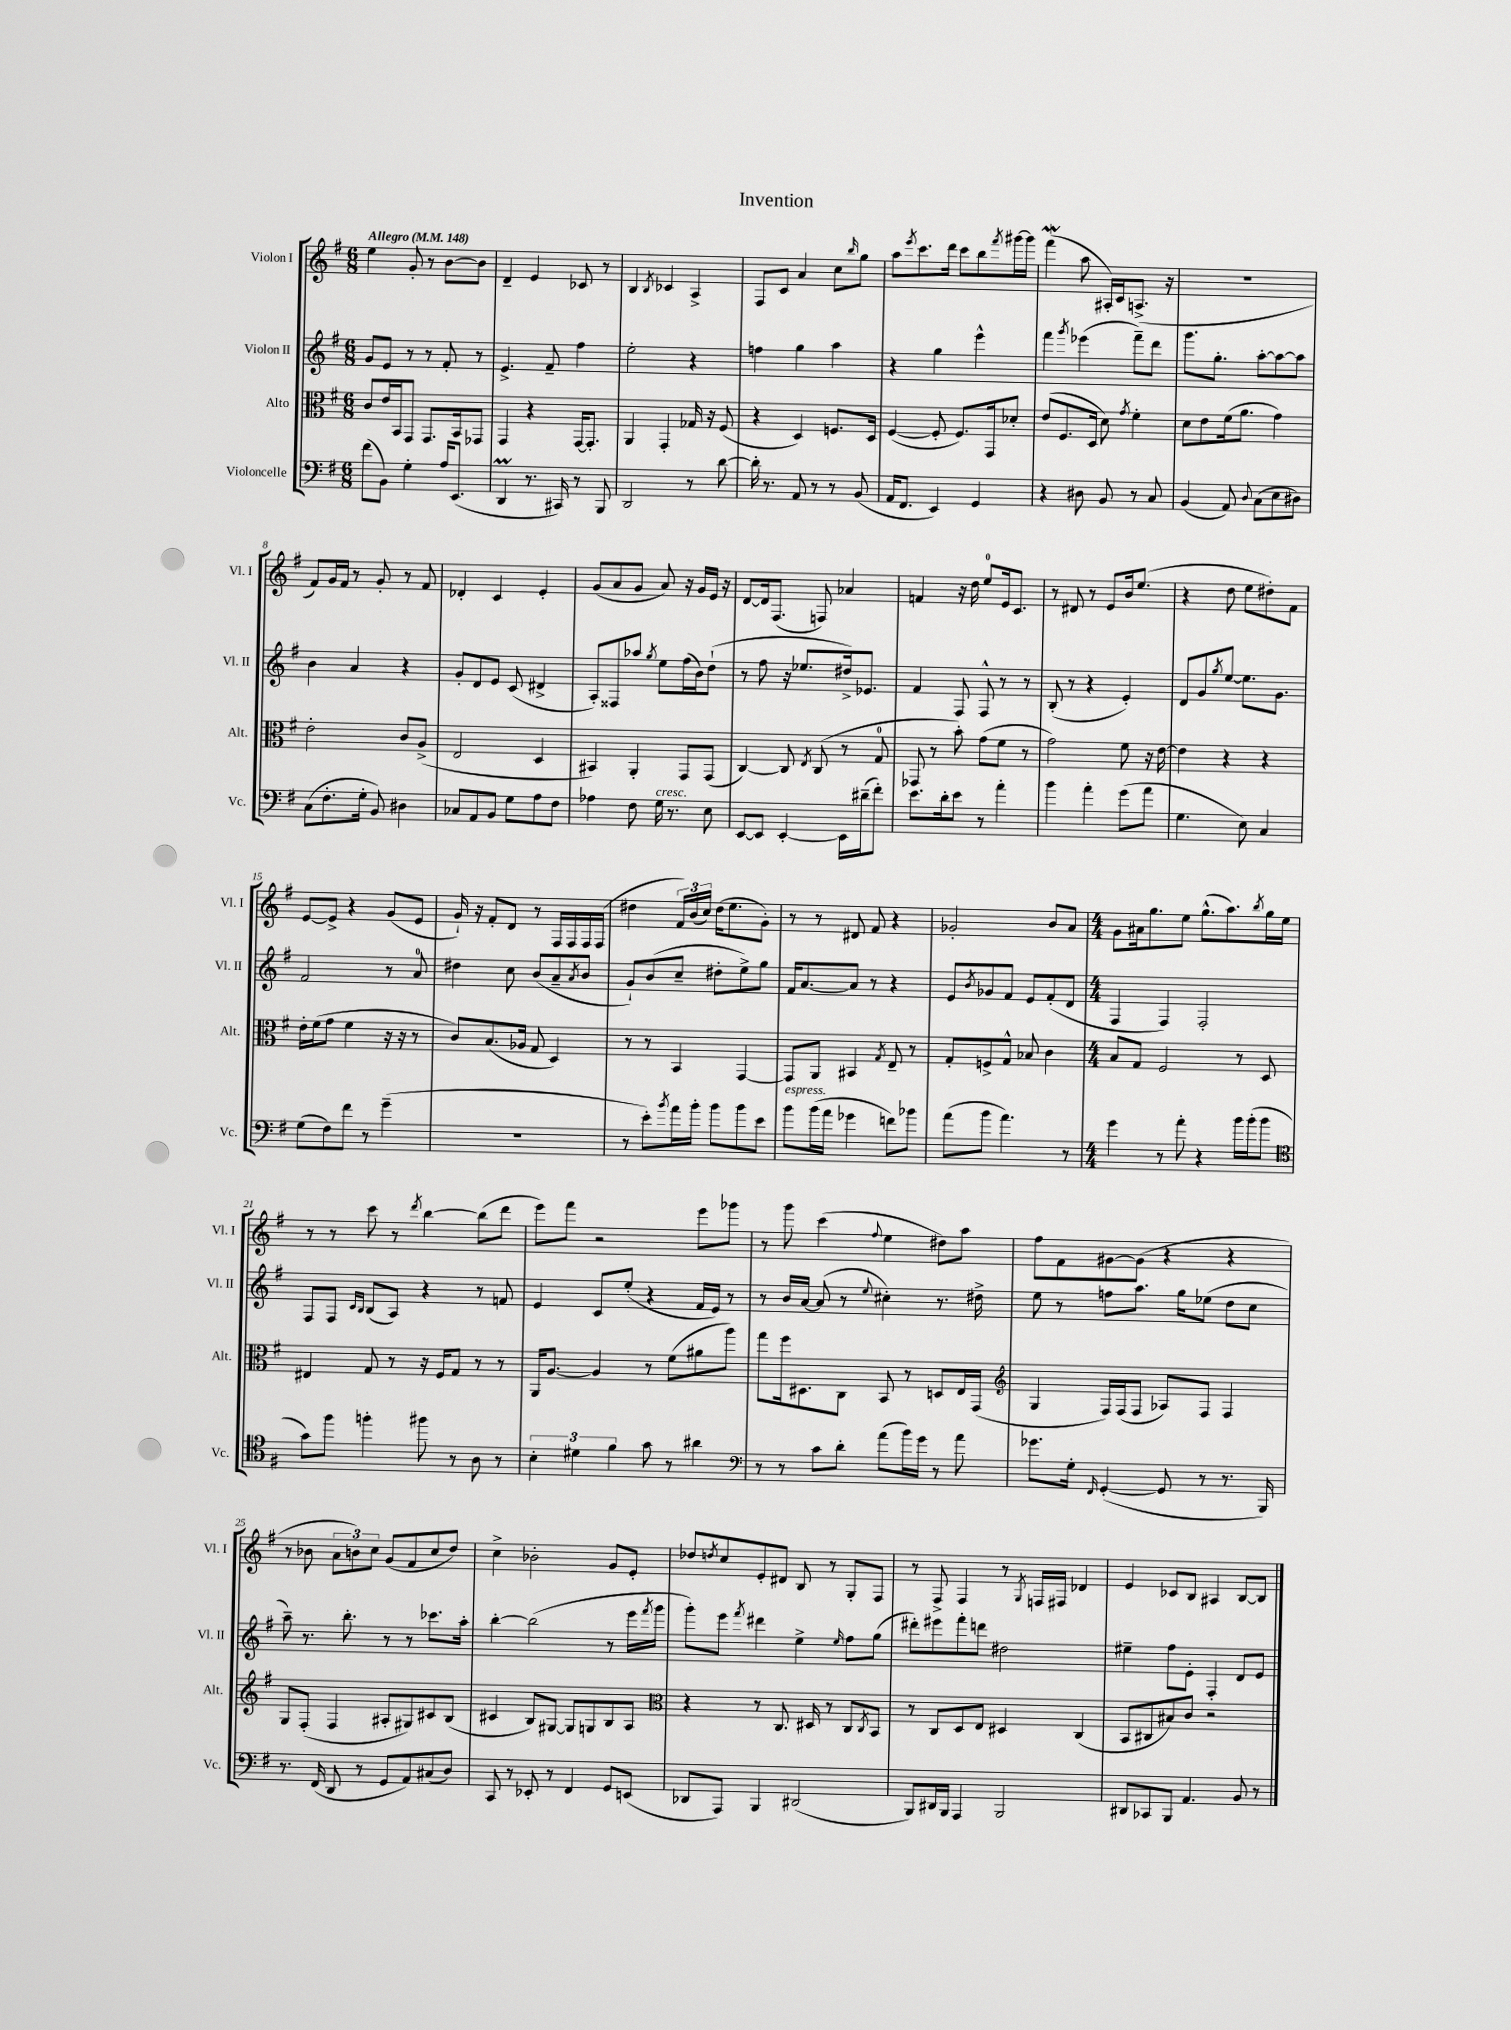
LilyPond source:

\header { title = "Invention" }
<<
\new StaffGroup <<
\new Staff = "s0" \with { instrumentName = "Violon I" shortInstrumentName = "Vl. I" } {
    \clef treble \key g \major \numericTimeSignature \time 6/8 \tempo "Allegro" 4 = 148
    e''4 g'8-. r8 b'8~ b'8 |
    d'4-- e'4 ces'8 r8 |
    b4 \acciaccatura { b8 } ces'4 a4-> |
    fis8 c'8 a'4 c''8 \grace { b''16 } g''8 |
    a''8 \acciaccatura { e'''8 } c'''8. d'''16 c'''8 b''8 \acciaccatura { fis'''8 } gis'''16~ gis'''16 |
    fis'''4\mordent( a''8 ais16-.) c'16 a8.->( r16 |
    R2. |
    fis'8) g'16 fis'16 r8 g'8-. r8 fis'8 |
    des'4-. c'4 e'4-. |
    g'8( a'8 g'8 a'8) r16 g'16 e'16 r16 |
    d'8~ d'16 fis8.( f8) aes'4 |
    f'4 r16 d''16 e''8-0 e'16 c'8. |
    r8 dis'8 r8 e'8 b'16 e''8.( |
    r4 d''8 e''8 dis''8-.) fis'8 |
    e'8~ e'8-> r4 g'8( e'8 |
    g'16-!) r16 fis'8-. d'8 r8 fis16 fis16 fis16 fis16( |
    dis''4 \tuplet 3/2 { fis'16) b'16( c''16) } dis''16( e''8. g'8-.) |
    r8 r8 dis'8 fis'8 r4 |
    ges'2-. b'8 a'8 |
    \numericTimeSignature \time 4/4 g'8 ais'16 g''8. e''8 g''8.-^( a''8.) \acciaccatura { b''8 } g''16 e''16 |
    r8 r8 c'''8 r8 \acciaccatura { d'''8 } b''4~ b''8( d'''8 |
    e'''8) fis'''8 r2 e'''8 ges'''8 |
    r8 g'''8 c'''4( \appoggiatura { fis''8 } e''4 dis''8) a''8 |
    fis''8 fis'8 gis'8~ gis'8( r4 r4 |
    r8 bes'8 \tuplet 3/2 { a'8 b'8) c''8 } g'8( fis'8 c''8 d''8) |
    c''4-> bes'2-. g'8 e'8-. |
    des''8 \acciaccatura { d''8 } c''8 e'8-. dis'8 b8 r8 g8-. fis8 |
    r8 fis8-> fis4 r8 \acciaccatura { g8 } f16 fis16 des'4 |
    e'4 ces'8 b8 ais4 b8~ b8 \bar "|." |
}
\new Staff = "s1" \with { instrumentName = "Violon II" shortInstrumentName = "Vl. II" } {
    \clef treble \key g \major \numericTimeSignature \time 6/8
    g'8 e'8 r8 r8 fis'8-. r8 |
    e'4.-> fis'8-- fis''4 |
    e''2-. r4 |
    f''4 g''4 a''4 |
    r4 g''4 e'''4-^ |
    fis'''4 \acciaccatura { g'''8 } ees'''4( fis'''8--) d'''8 |
    g'''8. g''8.-. a''8~-. a''8~ a''8 |
    b'4 a'4 r4 |
    g'8-. d'8 e'8 c'8( dis'4-> |
    a8-.) fisis8 aes''8 \acciaccatura { g''8 } e''8 fis''16( b'16) d''8-!( |
    r8 fis''8 r16 ees''8. dis''16->) ees'8. |
    fis'4 fis8 fis8-^ r8 r8 |
    b8-.( r8 r4 e'4-.) |
    d'8 g'8 \acciaccatura { g''8 } e''8~ e''8. g'8. |
    fis'2 r8 a'8-0 |
    dis''4 c''8 b'8( a'8-- \acciaccatura { a'8 } b'8 |
    g'8-!) b'8( c''8-- dis''8-. e''8->) g''8 |
    fis'16 a'8.~ a'8 r8 r4 |
    e'8 \acciaccatura { b'8 } ges'8 fis'8 e'8 fis'8-.( d'8 |
    \numericTimeSignature \time 4/4 fis4 fis4) fis2-. |
    fis8 fis8 \grace { c'16 b16 } b8( a8) r4 r8 f'8 |
    e'4 c'8 e''8-.( r4 fis'16 e'16) r8 |
    r8 b'16 a'16~ a'8( r8 \appoggiatura { e''8 } cis''4-.) r8. dis''16-> |
    e''8 r8 f''8 a''8. g''16 ees''8( d''8 c''8 |
    a''8--) r8. b''8.-. r8 r8 ces'''8. a''16-. |
    b''4~-. b''2( r8 e'''16 \acciaccatura { fis'''8 } g'''16 |
    g'''8-.) e'''8 \acciaccatura { fis'''8 } dis'''4 e''4-> \grace { e''16 } fis''8 g''8( |
    dis'''8-.) eis'''8 fis'''8-. d'''8 dis''2 |
    eis''4-- fis''8 e'8-. fis4-. d'8 e'8 \bar "|." |
}
\new Staff = "s2" \with { instrumentName = "Alto" shortInstrumentName = "Alt." } {
    \clef alto \key g \major \numericTimeSignature \time 6/8
    c'8 e'16 b,16 g,8 g,8. b,16 ges,8 |
    g,4 r4 g,16~ g,8.-. |
    a,4 g,4-. ges16 r16 fis8( |
    r4 d4) f8. d16 |
    fis4~( fis8-. fis8.) g,16 des'8-. |
    e'8( fis8. d16 d'8) \acciaccatura { g'8 } fis'4-. |
    d'8 e'8 fis'16( a'8. g'4) |
    e'2-. c'8 a8->( |
    e2 d4 |
    bis,4) a,4-. g,8 g,8( |
    c4~) c8 \acciaccatura { e8 } c8( r8 g8-0 |
    ges,8 r8 b'8-.) g'8( fis'8 r8 |
    g'2) fis'8 r16 e'16~ |
    e'4 r4 r4 |
    e'16-. fis'16( g'8 fis'4 r16 r16 r8 |
    c'8) b8.( aes16 g8 d4) |
    r8 r8 b,4 g,4~ |
    g,8 a,8 bis,4 \acciaccatura { g8 } e8-- r8 |
    g8-. f8-> g8-^ bes8 c'4 |
    \numericTimeSignature \time 4/4 b8 g8 fis2 r8 d8 |
    eis4 g8 r8 r16 fis16 g8 r8 r8 |
    a,16 a8.~ a4 r8 fis'8( ais'8 a''8) |
    g''8 fis''16 dis8. c8 b,8 r8 d8 e16 g,16( |
    \clef treble g4 fis16) fis16( fis8 aes8) fis8 fis4 |
    g8 fis8-.( fis4 ais8-. gis8) cis'8 b8( |
    cis'4 b8) gis8~ gis8 g8 b8 a8 |
    \clef alto r4 r8 c8. dis16 r8 c8 \acciaccatura { c8 } b,8 |
    r8 c8 d8 e8 dis4 c4( |
    b,8 cis8 bis8) c'8 r2 \bar "|." |
}
\new Staff = "s3" \with { instrumentName = "Violoncelle" shortInstrumentName = "Vc." } {
    \clef bass \key g \major \numericTimeSignature \time 6/8
    fis'8( b,8) g4-. a16 e,8.( |
    d,4\prall r8. cis,16) r8 b,,8 |
    d,2 r8 d'8~ |
    d'16-. r8. a,8 r8 r8 b,8( |
    a,16 fis,8. e,4) g,4 |
    r4 dis8 b,8 r8 c8 |
    b,4( a,8) \appoggiatura { d8 } c8( e8 dis8) |
    c8( fis8.-. g16-. b,8) dis4 |
    ces8 a,8 b,8 g8 a8 fis8 |
    aes4 fis8 g16^\markup { \italic "cresc." } r8. e8 |
    e,8~ e,8 e,4~-. e,16 dis'16--( fis'8-.) |
    e'8. d'16-. e'8 r8 a'4-. |
    b'4 a'4-. g'8( a'8 |
    g4. e8) c4 |
    g8( fis8) fis'8 r8 g'4--( |
    R2. |
    r8 e'8-.) \acciaccatura { b'8 } a'16 b'16-. b'8 b'8 e'8 |
    b'8^\markup { \italic "espress." } b'16( a'16 ges'4 f'8) bes'8 |
    a'8( b'8 a'4.) r8 |
    \numericTimeSignature \time 4/4 g'4 r8 a'8-. r4 b'16 b'16-.( b'8 |
    \clef tenor g'8) fis''8 f''4-. fis''8 r8 a8 r8 |
    \tuplet 3/2 { b4-. dis'4 fis'4 } g'8 r8 ais'4 |
    \clef bass r8 r8 c'8 d'8-. a'8( b'16) g'16 r8 a'8 |
    ges'8. g16-. \grace { fis,16 } g,4~-.( g,8 r8 r8. b,,16) |
    r8. fis,16( d,8 r8 g,8 a,8) cis8( d8) |
    c,8 r8 ees,8-. r8 fis,4 g,8 e,8( |
    des,8 a,,8) b,,4 dis,2( |
    b,,8) dis,16 b,,16 a,,4 b,,2 |
    dis,8 ces,8 b,,8 a,4. b,8 r8 \bar "|." |
}
>>
>>
